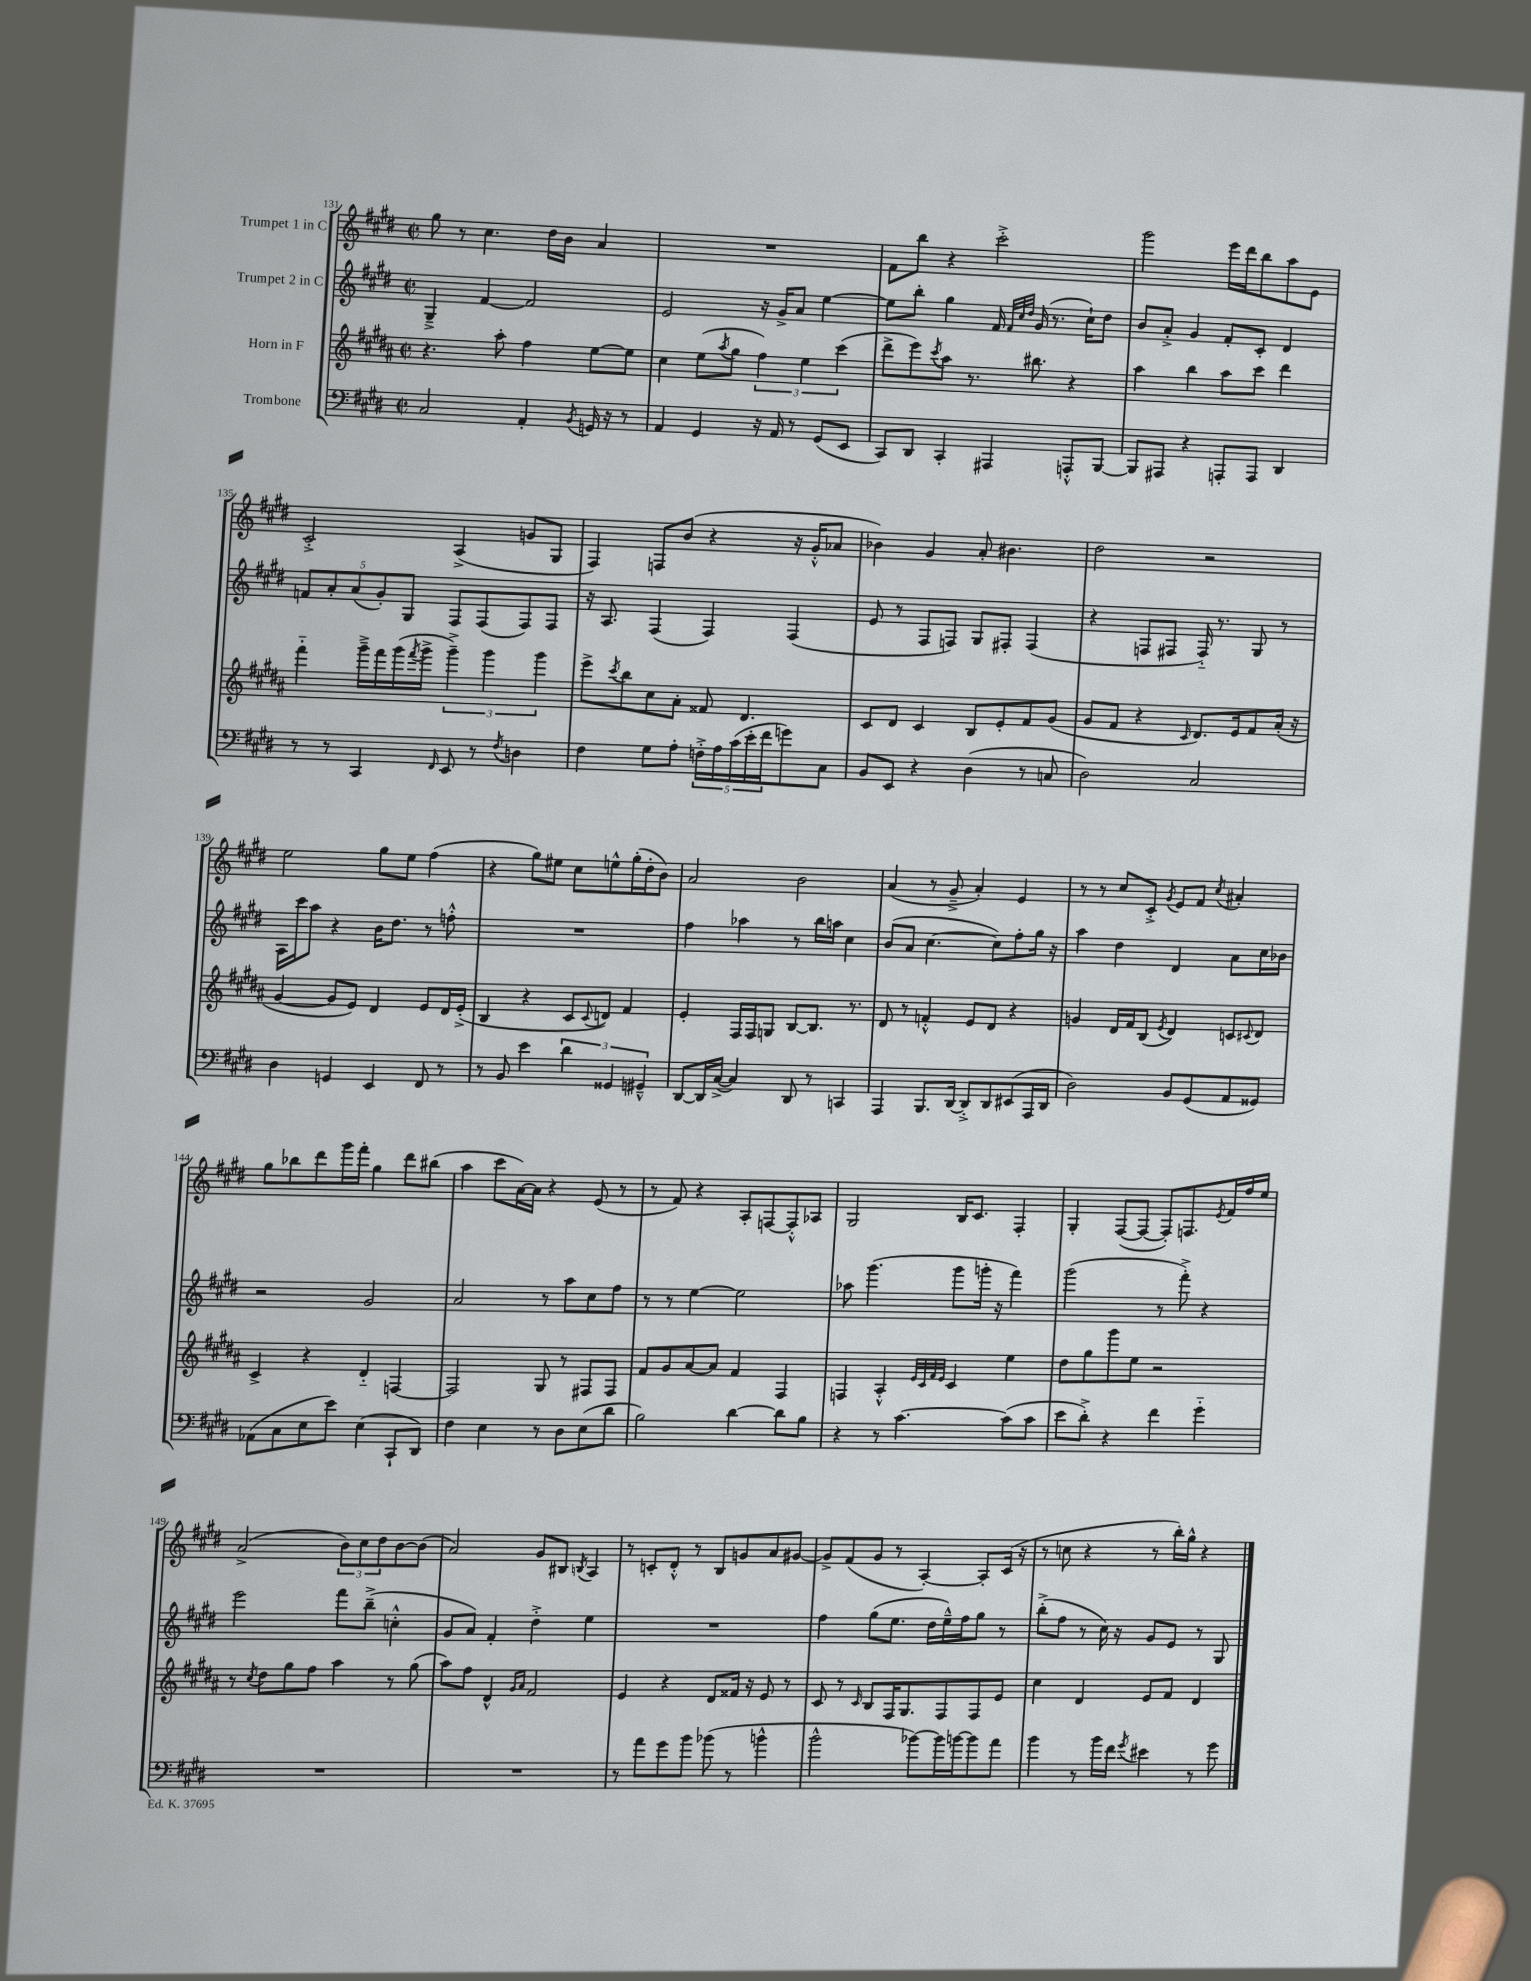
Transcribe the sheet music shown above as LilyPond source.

<<
\new StaffGroup <<
\new Staff = "s0" \with { instrumentName = "Trumpet 1 in C" } {
    \clef treble \key e \major \defaultTimeSignature \time 2/2
    gis''8 r8 cis''4. dis''16 b'16 a'4 |
    R1 |
    fis'8 b''8 r4 cis'''2-.-> |
    gis'''2 e'''16 dis'''16 b''8 a''8 e'8 |
    cis'2-.-> a4->( g'8 gis8 |
    fis4) f8 b'8( r4 r16 gis'16-.-^ aes'8 |
    bes'4) gis'4 a'8-. bis'4. |
    dis''2 r2 |
    e''2 gis''8 e''8 fis''4( |
    r4 gis''8) eis''8 cis''8 e''8-^ gis''16-.( dis''16-. b'8) |
    a'2 b'2 |
    a'4( r8 gis'8---> a'4-.) e'4 |
    r8 r8 cis''8 cis'8-.-> \acciaccatura { gis'8 } e'8 fis'8 \acciaccatura { cis''8 } ais'4-. |
    gis''8 bes''8 dis'''8 gis'''16 fis'''16-. gis''4 dis'''8 bis''8( |
    a''4 cis'''8 a'16~) a'16 r4 e'8( r8 |
    r8 fis'8) r4 a8-. f8~ f8-.-^ aes8 |
    gis2 b16 cis'8. fis4-. |
    gis4-. fis8~( fis8~ fis8-.) f8. \acciaccatura { e'8 } fis'16 fis''16 e''16 |
    a'2->( \tuplet 3/2 { b'8) cis''8 dis''8 } b'8~ b'8( |
    a'2) gis'8 bis8 \acciaccatura { b8 } a4 |
    r8 c'8-. dis'8-.-^ r8 b8 g'8 a'8 gis'8~ |
    gis'8-> fis'8( gis'8 r8 a4~-.) a8-. cis'16( r16 |
    r8 c''8 r4 r8 b''16-.) gis''16-^ r4 \bar "|." |
}
\new Staff = "s1" \with { instrumentName = "Trumpet 2 in C" } {
    \clef treble \key e \major \defaultTimeSignature \time 2/2
    gis4---> fis'4~ fis'2 |
    e'2 r16 gis'16-> a'8 e''4~ |
    e''8 b''8-. gis''4 fis'16 \grace { fis'32 cis''32 dis''32 } gis'16( r8. cis''16-!) dis''8 |
    b'8 a'8-.-> gis'4 fis'8-. cis'8-. dis'4 |
    \tuplet 5/4 { f'8 a'8-. a'8( gis'8-.) gis8 } fis8 fis8( fis8) fis8 |
    r16 a8. fis4( fis4) fis4( |
    e'8 r8 fis8 f8) gis8 fis8-. fis4( |
    r4 f8 fis8 fis16-_) r8. gis8 r8 |
    a16 cis'''16 a''8 r4 b'16 dis''8. r8 f''8-.-^ |
    R1 |
    fis''4 aes''4 r8 b''16 a''16 cis''4 |
    b'8( a'8 cis''4.~ cis''8) fis''8-. gis''16 r16 |
    a''4 dis''4 dis'4 a'8 cis''16 bes'16 |
    r2 gis'2 |
    a'2 r8 a''8 cis''8 fis''8 |
    r8 r8 e''4~ e''2 |
    aes''8 gis'''4.( gis'''8 g'''16-. r16 fis'''4) |
    gis'''2( r8 fis'''8-.->) r4 |
    e'''2 fis'''8 b''8--->( c''4-.-^ |
    gis'8 a'8) fis'4-. dis''4-.-> e''4 |
    R1 |
    fis''4 gis''8( e''8. dis''16 e''16---^) fis''16 gis''8 r8 |
    b''8-.->( fis''8 r8 cis''16) r16 gis'8 e'8 r8 gis8 \bar "|." |
}
\new Staff = "s2" \with { instrumentName = "Horn in F" } {
    \clef treble \key b \major \defaultTimeSignature \time 2/2
    r4. ais''8-. fis''4 e''8~ e''8 |
    cis''4 e''8( \acciaccatura { ais''8 } gis''8 \tuplet 3/2 { fis''4) e''4 cis'''4( } |
    dis'''8-> e'''8) \acciaccatura { cis'''8 } ais''8 r8. bis''8. r4 |
    ais''4 b''4 ais''8 cis'''8 dis'''4 |
    fis'''4-_ gis'''16---> fis'''16 gis'''16( \acciaccatura { fis'''8 } gis'''16-> \tuplet 3/2 { gis'''4--->) gis'''4 gis'''4 } |
    e'''8-> \acciaccatura { cis'''8 } b''8 cis''8 ais'8-. fisis'8 dis'4. |
    cis'8 dis'8 cis'4 b8 e'8-. fis'8 gis'8( |
    gis'8 fis'8 r4 \grace { cis'16 } dis'8.) e'16 fis'8 ais'16-.( r16 |
    gis'4~ gis'8 e'8) dis'4 e'8 dis'16 e'16-.->( |
    b4 r4 cis'8 \appoggiatura { cis'8 } d'8) fis'4 |
    e'4-. fis16 fis16 g8 b8~ b8. r8. |
    dis'8 r8 f'4-.-^ e'8 dis'8 r4 |
    g'4 dis'16 fis'16 b8( \acciaccatura { e'8 } dis'4) c'8 \appoggiatura { cis'8 } dis'8 |
    cis'4-> r4 dis'4-_ f4~ |
    f2 gis8 r8 fis8 fis8 |
    fis'8 gis'8 ais'8~ ais'8 fis'4 fis4 |
    f4 ais4-.-^ \grace { e'32 cis'32 fis'32 e'32 } cis'4 e''4 |
    dis''8 gis''8 gis'''8 e''8 r2 |
    r8 \acciaccatura { cis''8 } dis''8 gis''8 fis''8 ais''4 r8 gis''8( |
    ais''8) fis''8 dis'4-^ \grace { gis'16 ais'16 } fis'2 |
    e'4 r4 dis'8 fisis'16 r16 e'8 r8 |
    cis'8 r8 \grace { cis'16 } b8 fis16 gis8. fis8 fis8 e'8 |
    cis''4 dis'4 e'8 fis'8 dis'4 \bar "|." |
}
\new Staff = "s3" \with { instrumentName = "Trombone" } {
    \clef bass \key e \major \defaultTimeSignature \time 2/2
    cis2 a,4-. \acciaccatura { b,8 } g,16 r16 r8 |
    a,4 gis,4 r16 a,16 r8 gis,8( e,8 |
    cis,8) dis,8 cis,4-. ais,,4 a,,8-.-^ b,,8~ |
    b,,8 ais,,8 r4 a,,8-. a,,8 dis,4 |
    r8 r8 cis,4 \grace { fis,16 } e,8 r8 \acciaccatura { fis8 } d4 |
    fis4 gis8 a8-. \tuplet 5/4 { f16-.-> a16 cis'16( e'16-. fis'16 } g'8) cis8 |
    b,8 e,8 r4 dis4( r8 c8 |
    dis2) cis2 |
    dis4 g,4 e,4 fis,8 r8 |
    r8 b,8 e'4 \tuplet 3/2 { dis'4 gisis,4 gis,4---^ } |
    dis,8~ dis,16 cis16~->( cis4) dis,8 r8 c,4 |
    a,,4 b,,8. dis,16~ dis,8-.-> dis,8 eis,8( a,,16 dis,16 |
    dis2) b,8 gis,8( a,8 gisis,8) |
    aes,8( cis8 e8 e'8) e4( cis,8-! dis,8) |
    fis4 e4 r8 dis8 e8( dis'8 |
    b2) dis'4~ dis'8 b8 |
    r4 r8 cis'4.~ cis'8( cis'8 |
    e'8 dis'8-.->) r4 fis'4 gis'4-_ |
    R1 |
    R1 |
    r8 a'8 gis'8 b'8 bes'8( r8 b'4-^ |
    b'2-^ bes'8~) bes'16 b'16~ b'8 a'8 |
    b'4 r8 b'16 fis'16 \acciaccatura { gis'8 } eis'4 r8 gis'8 \bar "|." |
}
>>
>>
\layout { \context { \Score currentBarNumber = #131 } }
